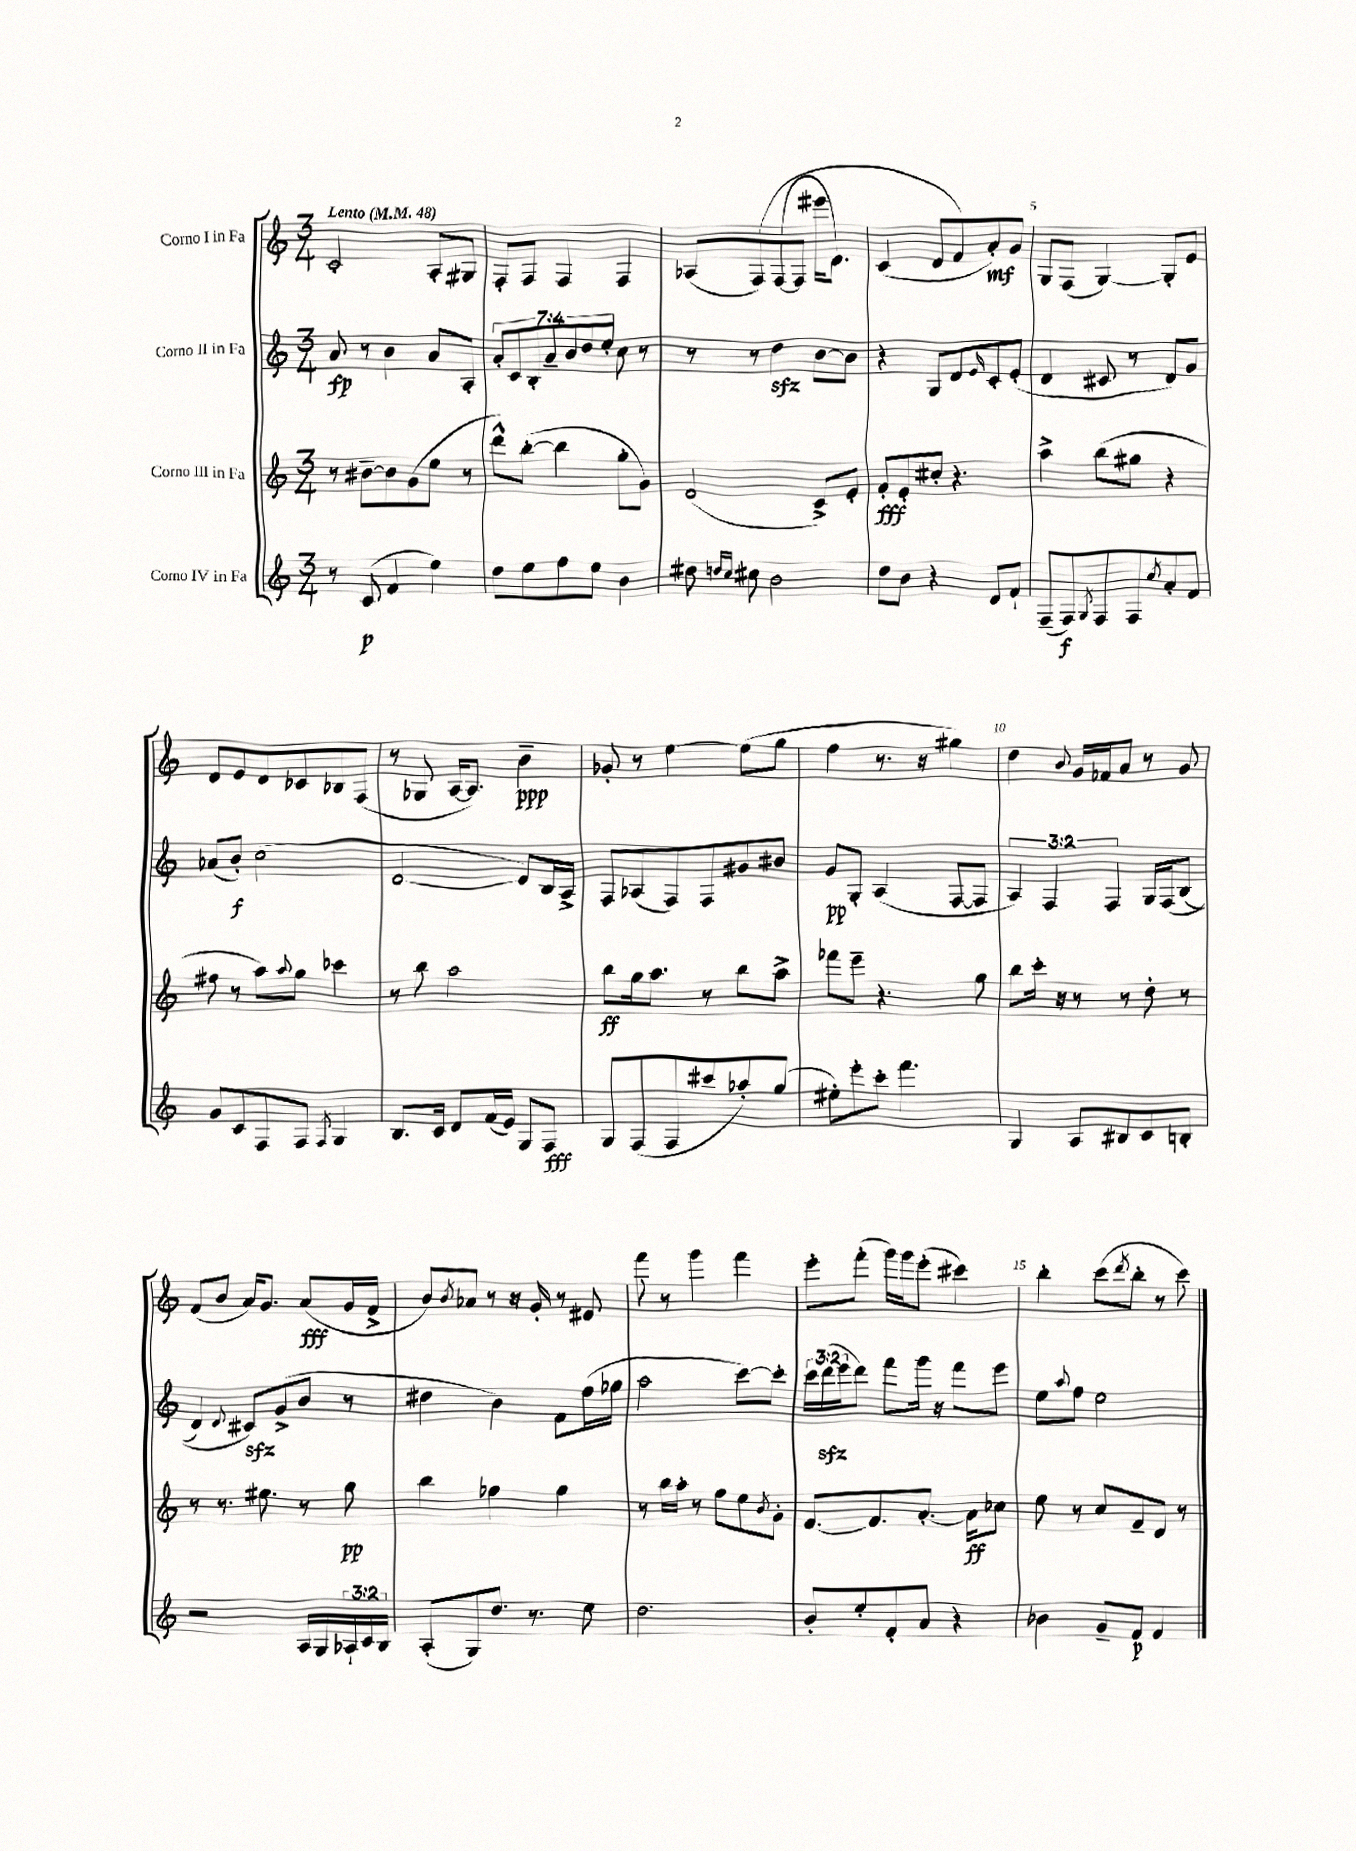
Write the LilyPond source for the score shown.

<<
\new StaffGroup <<
\new Staff = "s0" \with { instrumentName = "Corno I in Fa" } {
    \clef treble \key c \major \numericTimeSignature \time 3/4 \tempo "Lento" 4 = 48
    c'2-. a8-. gis8 |
    f8-. f8 f4 f4 |
    aes8( f8)\( f8~( f8 eis'''16 d'8.) |
    c'4( d'8 f'8\) a'8-.\mf) g'8 |
    g8 f8( g4~) g8-. e'8 |
    d'8 e'8 d'8 ces'8 bes8 f8( |
    r8 ges8 a16~ a8.) b'4--\ppp |
    ges'8-. r8 e''4~ e''8( g''8 |
    f''4 r8. r16 gis''4) |
    d''4 \appoggiatura { b'8 } g'16 fes'16 a'8 r8 g'8 |
    f'8( b'8 a'16) g'8. a'8\fff( g'16 f'16-> |
    b'8) \acciaccatura { b'8 } aes'8 r8 r16 g'16-. r8 eis'8 |
    f'''8 r8 g'''4 f'''4 |
    e'''8-. f'''8-.( g'''16) g'''16 e'''8-.( cis'''4) |
    b''4-. c'''8( \acciaccatura { d'''8 } b''8-. r8 c'''8) \bar "|." |
}
\new Staff = "s1" \with { instrumentName = "Corno II in Fa" } {
    \clef treble \key c \major \numericTimeSignature \time 3/4 \override Staff.TupletNumber.text = #tuplet-number::calc-fraction-text
    a'8\fp r8 b'4 a'8 a8-. |
    \tuplet 7/4 { a'8-. c'8 b8-. a'8-- b'8 d''8 e''8-. } c''8 r8 |
    r8 r8 d''4\sfz b'8~ b'8 |
    r4 g8 d'8 \grace { e'16 } c'8-. e'8-.( |
    d'4 cis'8 r8 d'8) g'8 |
    aes'8( b'8-.\f) c''2( |
    d'2~ d'8) b16 a16-> |
    f8 aes8( f8) f8 gis'8 bis'8 |
    g'8\pp g8-. a4( f8~ f8 |
    \tuplet 3/2 { a4) f4 f4 } g16 f16\( b8( |
    d'4) \appoggiatura { d'8 } cis'8\sfz\) g'8->( b'8 r8 |
    dis''4 b'4) f'8 f''16( ges''16 |
    a''2 c'''8~) c'''8-. |
    \tuplet 3/2 { c'''16 d'''16\sfz( e'''16 } d'''8) f'''8 g'''16 r16 f'''8 e'''8 |
    e''8 \appoggiatura { a''8 } f''8 e''2 \bar "|." |
}
\new Staff = "s2" \with { instrumentName = "Corno III in Fa" } {
    \clef treble \key c \major \numericTimeSignature \time 3/4
    r8 bis'8~-- bis'8 g'8( e''8 r8 |
    d'''8-^) b''8~-.( b''4 g''8-. g'8) |
    d'2( c'8->) e'8-. |
    f'8-.\fff e'8-. cis''8-. r4. |
    a''4-> b''8( gis''8 r4 |
    fis''8 r8 a''8) \appoggiatura { a''8 } g''8 ces'''4 |
    r8 b''8 a''2 |
    b''8\ff g''16 a''8. r8 b''8 a''8-> |
    fes'''8 e'''8-- r4. g''8 |
    b''8 c'''16-. r16 r8 r8 d''8-. r8 |
    r8 r8. eis''8. r8 g''8\pp |
    b''4 fes''4 g''4 |
    r8 b''16 a''16-. r8 f''8 e''8 \acciaccatura { b'8 } g'8-. |
    f'8.~ f'8. a'8.~-. a'16\ff ces''8 |
    e''8 r8 c''8 f'8-- d'8 r8 \bar "|." |
}
\new Staff = "s3" \with { instrumentName = "Corno IV in Fa" } {
    \clef treble \key c \major \numericTimeSignature \time 3/4 \override Staff.TupletNumber.text = #tuplet-number::calc-fraction-text
    r8 c'8\p( f'4 e''4) |
    d''8 e''8 f''8 e''8 b'4 |
    dis''8 \grace { d''16 c''16 } cis''8 b'2 |
    d''8 b'8 r4 d'8 f'8-! |
    f8--( f8\f) \acciaccatura { g8 } f8 f8 \acciaccatura { c''8 } a'8-. f'8 |
    g'8 c'8 f8 f8 \acciaccatura { f8 } g4 |
    b8. c'16 d'8 f'16( e'16) g8 f8\fff |
    g8 f8( f8 cis'''8 aes''8-.) g''8( |
    eis''8-.) e'''8-. c'''8-. f'''4. |
    g4 a8 bis8 c'8 b8-. |
    r2 a16 g16 \tuplet 3/2 { aes16-! c'16 b16 } |
    a8-.( g8) d''8. r8. e''8 |
    d''2. |
    b'8-. e''8-. f'8-. a'8 r4 |
    bes'4 g'8-- f'8\p f'4 \bar "|." |
}
>>
>>
\layout { \context { \Score \override BarNumber.break-visibility = ##(#f #t #t) barNumberVisibility = #(every-nth-bar-number-visible 5) } }
